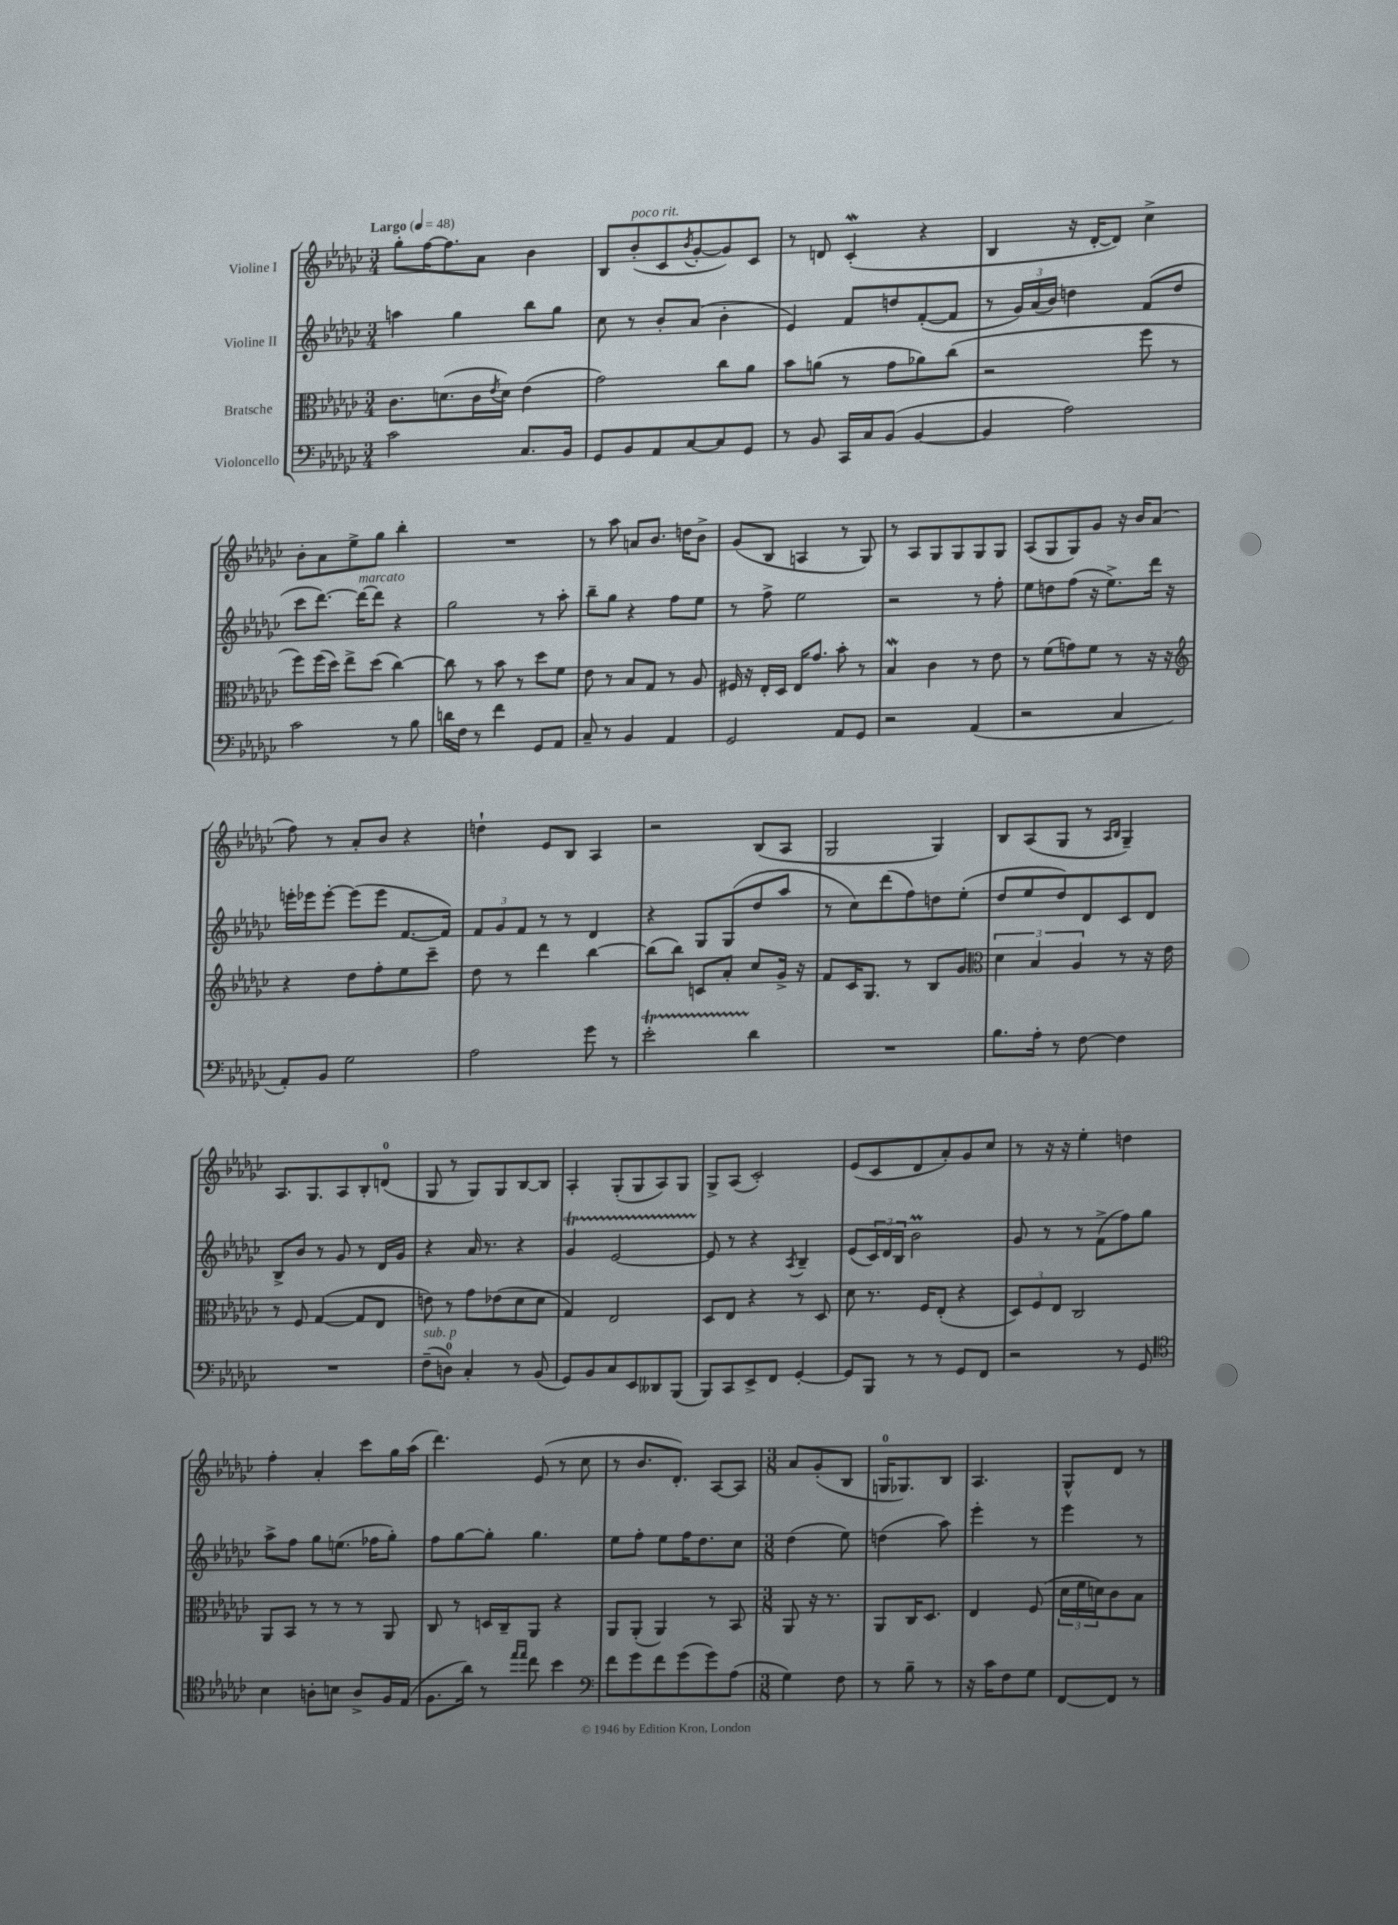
<<
\new StaffGroup <<
\new Staff = "s0" \with { instrumentName = "Violine I" } {
    \clef treble \key ges \major \numericTimeSignature \time 3/4 \tempo "Largo" 4 = 48
    ges''8-. f''16~ f''8. aes'8 bes'4 |
    bes8 bes'8-.^\markup { \italic "poco rit." }( ces'8 \acciaccatura { bes'8 } ges'8~-. ges'8) ces'8 |
    r8 d'8 ces'4-.\mordent( r4 |
    bes4 r16 des'16~-. des'8) ces''4-> |
    bes'8-. aes'8 ees''8-> ges''8 bes''4-. |
    R2. |
    r8 aes''8 a'8 bes'8. d''16 bes'8-> |
    ges'8( bes8 a4 r8 ges8) |
    r8 aes8 ges8 ges8 ges8 ges8 |
    aes8( ges8 ges8) ges'8 r16 bes'16 aes'8( |
    f''8) r8 aes'8-. bes'8 r4 |
    d''4-! ees'8 bes8 aes4 |
    r2 bes8( aes8 |
    ges2 ges4) |
    bes8 aes8( ges8 r8 \grace { aes16 bes16 } ges4--) |
    aes8. ges8. aes8 bes8-. d'8-0( |
    ges8 r8 ges8) ges8 bes8~ bes8 |
    aes4-. ges8-.( ges8 aes8) ges8 |
    ges8-> aes8( ces'2-.) |
    ees'8( ces'8 des'8 aes'8-.) ges'8 ces''8 |
    r8 r16 r16 ees''4-. d''4 |
    f''4-. aes'4-. ces'''8 ges''16 aes''16( |
    des'''4.) ees'8( r8 ces''8 |
    r8 bes'8. des'8.-.) aes8~ aes8 |
    \numericTimeSignature \time 3/8 aes'8 ges'8-.( bes8 |
    g16-0 ges8.) bes8 |
    aes4. |
    ges8-^ des'8 r8 \bar "|." |
}
\new Staff = "s1" \with { instrumentName = "Violine II" } {
    \clef treble \key ges \major \numericTimeSignature \time 3/4
    a''4 ges''4 bes''8 ges''8 |
    ces''8 r8 bes'8-. aes'8( bes'4-. |
    ees'4) f'8 d''8 f'8~-.( f'8 |
    r8 \tuplet 3/2 { ges'16) aes'16( bes'16) } d''4 f'8( d''8 |
    ces'''8 des'''8.~) des'''16~^\markup { \italic "marcato" } des'''8 r4 |
    ges''2 r8 aes''8-. |
    bes''8-- ges''8 r4 f''8 ees''8 |
    r8 f''8-> ees''2 |
    r2 r8 f''8-. |
    ees''8 d''8 f''8( r16 ees''8.->) des'''16 r16 |
    e'''16-. ees'''16 ees'''8~-. ees'''8( ees'''8 f'8.~ f'16) |
    \tuplet 3/2 { f'8 ges'8 f'8 } r8 r8 des'4 |
    r4 ges8 ges8( des''8 aes''8 |
    r8 ces''8) des'''8( f''8) d''8 ees''8-.( |
    des''8 ees''8 des''8) des'8 ces'8 des'8 |
    bes8-> bes'8 r8 ges'8 r8 des'16 ges'16 |
    r4 aes'16 r8. r4 |
    ges'4\startTrillSpan ees'2~ |
    ees'8\stopTrillSpan r8 r4 \acciaccatura { aes8 } bes4-- |
    ees'8( \tuplet 3/2 { ces'16) des'16 bes16 } bes'2\prall |
    ges'8 r8 r8 f'8->( f''8) ges''8 |
    aes''8-> f''8 ges''8 e''8.( fes''16 ges''8-.) |
    f''8 ges''8~ ges''8-. ges''4. |
    ees''8 f''8-. ees''8 f''16 des''8. ces''8 |
    \numericTimeSignature \time 3/8 des''4( ees''8) |
    d''4( aes''8) |
    ees'''4-. r8 |
    ees'''4 r8 \bar "|." |
}
\new Staff = "s2" \with { instrumentName = "Bratsche" } {
    \clef alto \key ges \major \numericTimeSignature \time 3/4
    ces'8. d'8.( ces'16 \acciaccatura { ees'8 } d'16) ees'4( |
    ges'2) ces''8 aes'8 |
    bes'8 a'8( r8 ges'8 aes'8) ces''8( |
    r2 f''8 r8 |
    f''8) f''16( des''16) ees''8-> des''8( ces''4~) |
    ces''8 r8 bes'8 r8 des''8 f'8 |
    ees'8 r8 bes8 ges8 r8 aes8 |
    fis16 r16 ees16-. des16 ees16 ges'8. bes'8-. r8 |
    bes4\mordent ces'4 r8 ees'8 |
    r8 f'8( g'8) f'8 r8 r16 r16 |
    \clef treble r4 des''8 f''8-. ees''8 ces'''8-- |
    des''8 r8 des'''4 bes''4~ |
    bes''8( bes''8) c'8 aes'8-. ces''8 ges'16-> r16 |
    f'8 ces'16 ges8. r8 bes8 ges'8 |
    \clef alto \tuplet 3/2 { des'4 bes4 aes4 } r8 r16 ees'16 |
    r8 f8 ges4~( ges8 ees8 |
    e'8) r8 ges'8 ees'8( des'8 des'8 |
    ges4) ees2 |
    des8 ees8 r4 r8 des8 |
    des'8 r8. f16 ees8-.( r4 |
    \tuplet 3/2 { des8) f8 ees8 } ces2 |
    aes,8 bes,8 r8 r8 r8 aes,8 |
    ces8 r8 d16 ces16-- aes,8 r4 |
    aes,8 aes,8-.( aes,4) r8 bes,8 |
    \numericTimeSignature \time 3/8 aes,8 r16 r8. |
    aes,8 ces16 des8. |
    ees4 f8( |
    \tuplet 3/2 { des'16 f'16 d'16) } ces'8 bes8 \bar "|." |
}
\new Staff = "s3" \with { instrumentName = "Violoncello" } {
    \clef bass \key ges \major \numericTimeSignature \time 3/4
    ces'2 ces8. bes,16 |
    ges,8 bes,8 aes,8 ces8~ ces8 ges,8 |
    r8 bes,8 ces,16 ces16 bes,8( bes,4~ |
    bes,4 aes2) |
    ces'2 r8 bes8 |
    d'16 f16 r8 f'4 ges,8 aes,8 |
    ces8-- r8 bes,4 aes,4 |
    ges,2 aes,8 ges,8 |
    r2 aes,4( |
    r2 ces4 |
    aes,8-.) bes,8 ges2 |
    aes2 ges'8 r8 |
    ees'2-.\startTrillSpan des'4\stopTrillSpan |
    R2. |
    bes8. aes16-. r8 f8~ f4 |
    R2. |
    f8--^\markup { \italic "sub. p" }( d8-0) ces4-. r8 bes,8( |
    ges,8) bes,8 ces8 ees,8 deses,8 bes,,8( |
    bes,,8) ces,8 ees,8-> f,8 ges,4~-. |
    ges,8 bes,,8 r8 r8 ges,8 f,8 |
    r2 r8 ges,8 |
    \clef tenor bes4 a8-. b8 a8-> f16 ees16( |
    f8. aes'16) r8 \grace { ees''16 ees''16 } ces''8 bes'4 |
    \clef bass f'8 ges'8 f'8 ges'8( ges'8) aes8( |
    \numericTimeSignature \time 3/8 ges4) f8 |
    r8 bes8-- r8 |
    r16 ces'16 f8 ges8 |
    f,8~ f,8 r8 \bar "|." |
}
>>
>>
\layout { \context { \Score \remove "Bar_number_engraver" } }
